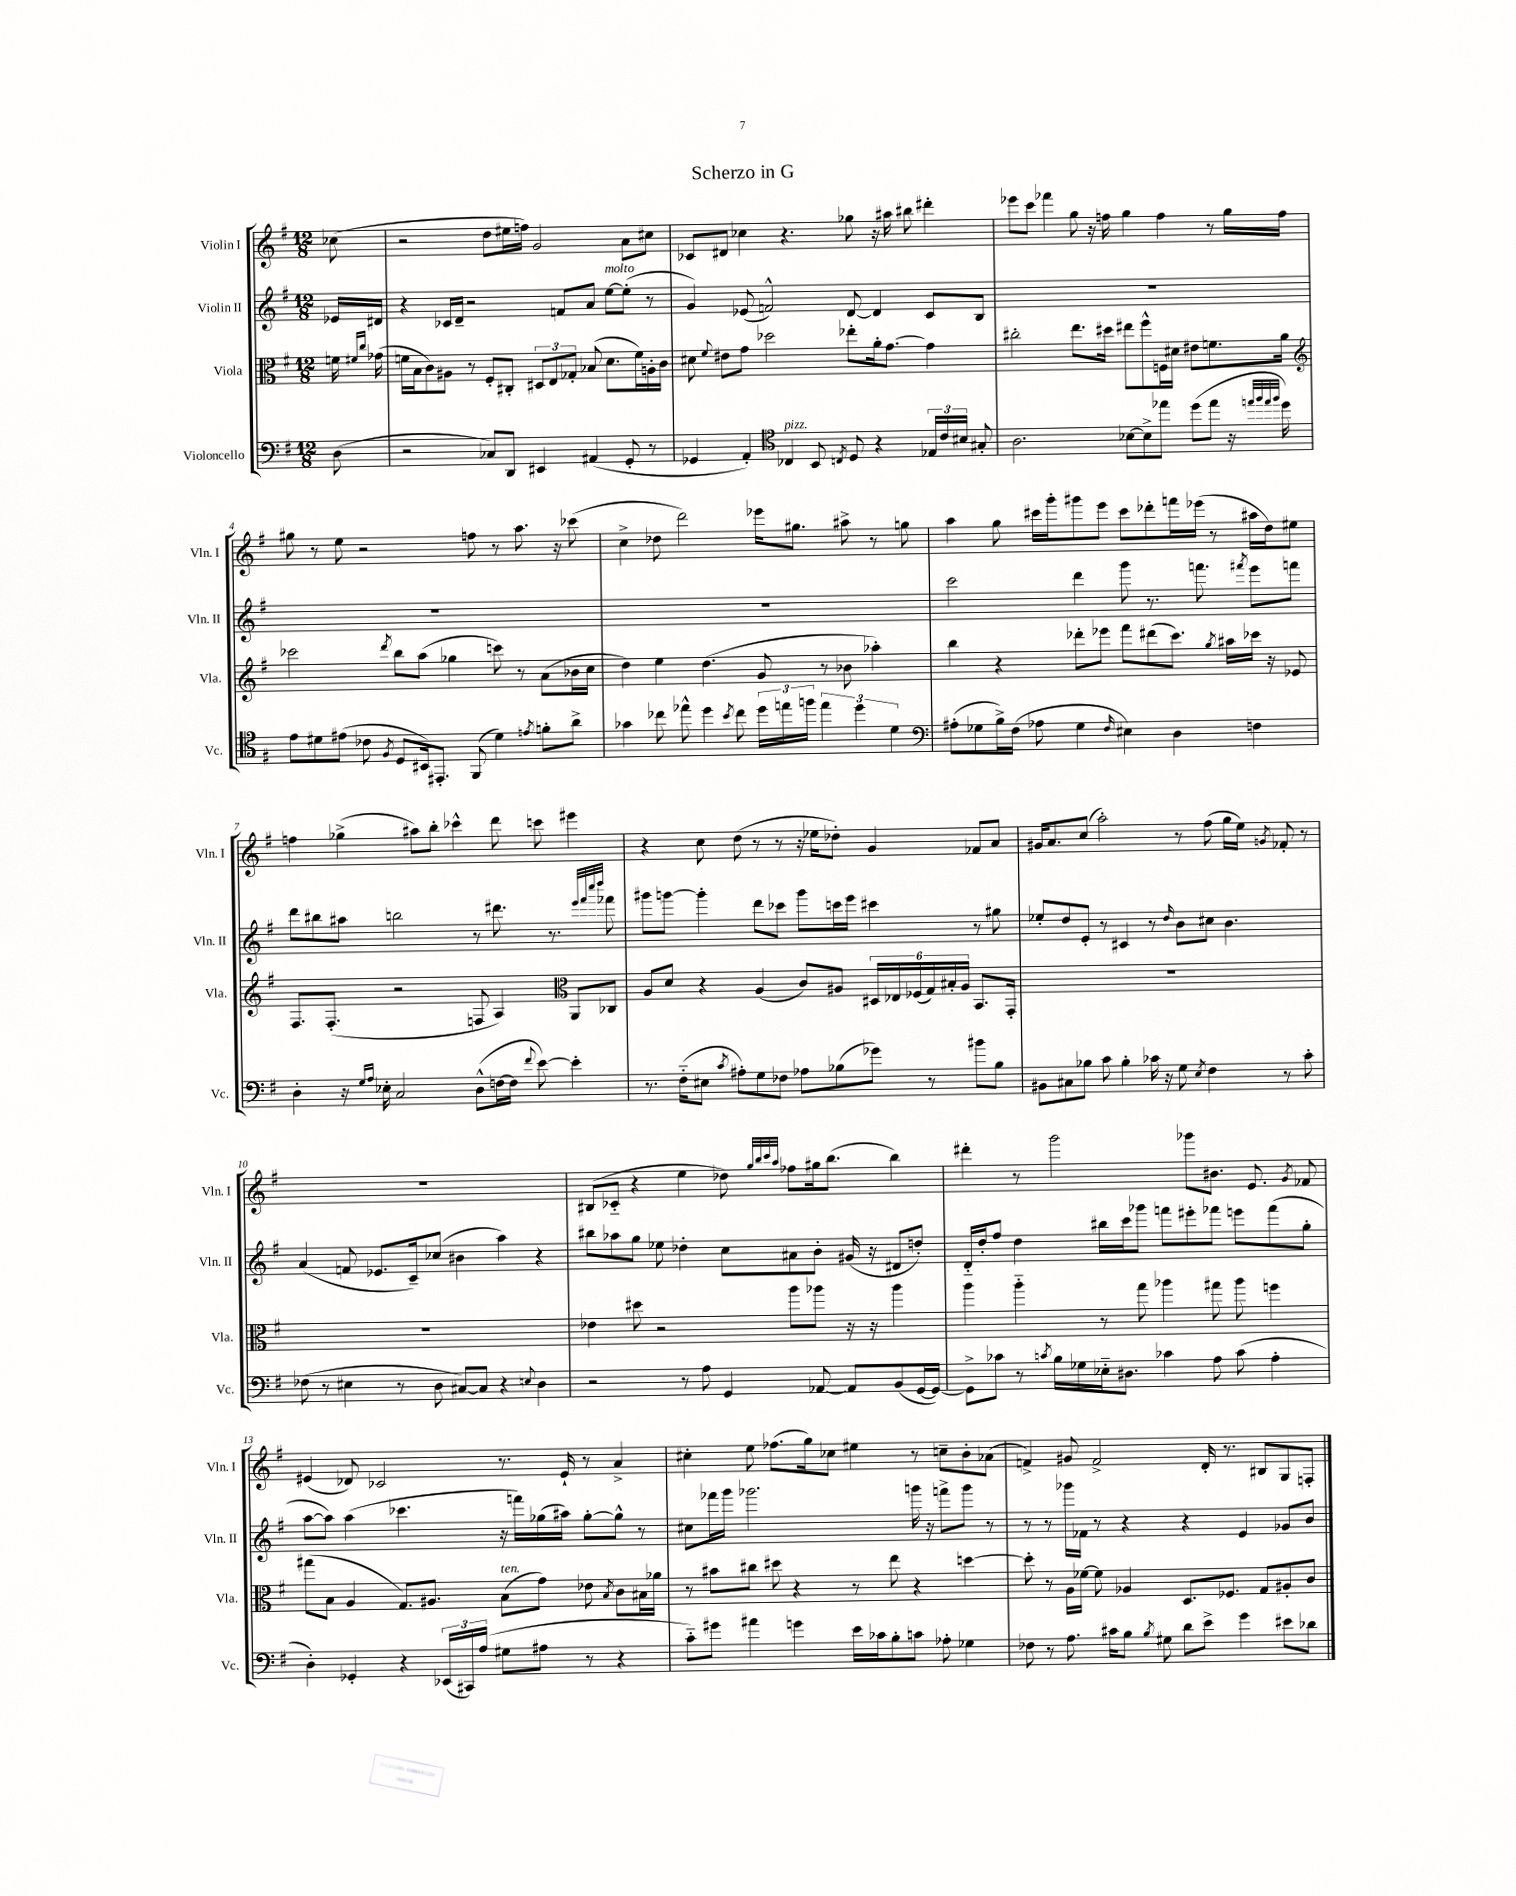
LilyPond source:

\header { title = "Scherzo in G" }
<<
\new StaffGroup <<
\new Staff = "s0" \with { instrumentName = "Violin I" shortInstrumentName = "Vln. I" } {
    \clef treble \key g \major \numericTimeSignature \time 12/8 \partial 8
    \autoBeamOff ces''8( |
    r2 d''8[ eis''16 f''16]) g'2 a'8[ cis''8] |
    ces'8[ dis'8] ces''4 r4. ges''8 r16 ais''16 bis''8 dis'''4-. |
    ees'''8[ c'''8] fes'''4 g''8 r16 f''16 g''4 f''4 r8 g''16[ f''16] |
    gis''8 r8 e''8 r2 f''8 r8 a''8. r16 ces'''8( |
    c''4-> des''8 d'''2) ees'''16[ gis''8.] ais''8-> r8 g''8 |
    a''4 g''8 cis'''16[ g'''16-. gis'''8 e'''8] cis'''8[ des'''8-. f'''16 ees'''16]( r8 ais''16[ d''16) eis''8] |
    f''4 ges''4->( ais''8[) b''8]-. ces'''4-^ d'''8 c'''8 eis'''4 |
    r4 c''8 d''8( r8 r8 r16 ees''16[ des''8]-.) g'4 fes'8[ a'8] |
    gis'16[ a'8. c''8]( a''2-.) r8 fis''8( g''16[ e''16]) \acciaccatura { g'8 } fes'8-. r8 |
    R1. |
    bis8[( ces'8]-_ r4 e''4 des''8) \grace { g''32[ b''32 c'''32 a''32] } fes''8[ gis''16 b''8.]( b''4) |
    dis'''4-. r8 g'''2 ges'''8[ bis'8.] e'8. \acciaccatura { g'8 } fes'8 |
    eis'4( des'8) ces'2 r8. eis'16-! r8 a'4-> |
    cis''4-. e''8 fes''8.[( g''16) ces''8] eis''4 r8 c''8[-- b'8-. aes'8]( |
    f'4->) gis'8 f'2-> d'16-. r8. bis8[ g8 f8]-. \bar "|." |
}
\new Staff = "s1" \with { instrumentName = "Violin II" shortInstrumentName = "Vln. II" } {
    \clef treble \key g \major \numericTimeSignature \time 12/8 \partial 8
    \autoBeamOff ees'16[ dis'16] |
    r4 ces'16[ d'16]-- r2 f'8[ a'8] e''8[~^\markup { \italic "molto" } e''8]-.( r8 |
    g'4) ees'8( f'2-^) d'8~ d'4 c'8[ b8] |
    R1. |
    R1. |
    R1. |
    c'''2 d'''4 g'''8 r8. f'''8. \acciaccatura { fis'''8 } e'''8[ f'''8] |
    d'''8[ bis''8 ais''8] b''2 r8 dis'''8. r8. \grace { e'''32[ fis'''32 c''''32 d''''32] } fes'''8 |
    gis'''8[ g'''8]~ g'''4-. d'''8[ ces'''8] g'''8[ c'''16 e'''16] cis'''4 r8 gis''8 |
    ees''8[-. d''8 e'8]-. r8 cis'4 r8 \grace { d''16 } b'8[ cis''8] b'4. |
    a'4( f'8 ees'8.[ c'16--) ces''8]( bis'4 a''4) r4 |
    bis''8[ aes''8 g''8] ees''8 des''4-. c''8[ ais'8 b'8]-. gis'16( r16 dis'8[ d''8]-.) |
    d'16[-_ d''16-. fis''8] d''4 bis''16[ c'''16 ges'''8] f'''8[ eis'''8-. fes'''8] e'''8[ fes'''8( g''8]-. |
    a''8[~ a''8]) a''4( ces'''4. r16 f'''16[) ges''16( ais''16]) ges''8[~-. ges''8]-^ r8 |
    cis''8[ fes'''16 g'''16] ges'''2. g'''16 r16 f'''8[-> g'''8] r8 |
    r8 r8 ges'''16[ fes'16] r8 r4 r4 e'4 ges'8[ b'8] \bar "|." |
}
\new Staff = "s2" \with { instrumentName = "Viola" shortInstrumentName = "Vla." } {
    \clef alto \key g \major \numericTimeSignature \time 12/8 \partial 8
    \autoBeamOff f'16 \grace { fis'16[ c''16] } ges'16( |
    f'16[ b16 c'8) ais8] r8 fis8[-. cis8]-. \tuplet 3/2 { dis8[ e8 ges8]-. } bes8( d'8.[ f'16) a16-. c'16] |
    dis'8 \appoggiatura { fis'8 } eis'8[ g'8] des''2 ees''8[-. a'16-. g'8.]~ g'4 |
    cis''2-. e''8.[ dis''16] eis''8[ fis''8-^ f16 dis'16] eis'8[ f'8. a'16] |
    \clef treble ces'''2 \acciaccatura { d'''8 } b''8[ a''8]( ges''4 c'''8) r8 a'8[( bes'16 c''16] |
    d''4) e''4 d''4.( g'8 r8 bes'8 aes''4-.) |
    b''4 r4 des'''8[-. ees'''8] fis'''8[ dis'''8( c'''8.]) \acciaccatura { g''8 } ais''16[ ces'''16] r16 ees'8 |
    fis8.[ fis8.]-.( r2 f8 a4) \clef alto a,8[ ces8] |
    a8[ d'8] r4 a4( c'8[) ais8] \tuplet 6/4 { dis16[ ees16 fes16( g16) bis16-. ais16] } b,8.[ g,16]-. |
    R1. |
    R1. |
    ees'4 dis''8 r2 a''8[ aes''8] r16 r16 aes''4 |
    a''4 a''4-_ r8 g''8 aes''4 gis''8 aes''8 f''4 |
    gis''8[( b8] a4 g8.[) ais8.] b8[^\markup { \italic "ten." }( g'8]) ees'8 \acciaccatura { b8 } c'8[ bis16 aes'16] |
    r8 bis'8[ cis''8] dis''8 r4 r8 e''8 r4 d''4~ |
    d''8-. r8 a16[ fes'16]~ fes'8 aes4 d8.[ fes8.] g8[ ais8-. c'8] \bar "|." |
}
\new Staff = "s3" \with { instrumentName = "Violoncello" shortInstrumentName = "Vc." } {
    \clef bass \key g \major \numericTimeSignature \time 12/8 \partial 8
    \autoBeamOff d8( |
    r2 ces8[) d,8] eis,4 ais,4( g,8-. r8 |
    ges,4 a,4-.) \clef tenor ces4^\markup { \italic "pizz." } b,8 \acciaccatura { c8 } d8 r4 \tuplet 3/2 { ees16[ c'16 bis16] } gis8-. |
    a2. bes8[~ bes8-> ees''8] d''8[( ees''8] r16 \grace { e''32[ fis''32 e''32 fis''32] } d''16) |
    e'8[ dis'8 eis'8]( ces'8 \acciaccatura { fis8 } d8[ bis,16) eis,8.]-. fis,8( dis'4) \acciaccatura { e'8 } f'8[-. a'8]-> |
    ges'4 ces''8 ees''8-^ d''4 \acciaccatura { b'8 } ces''8 \tuplet 3/2 { d''16[ e''16 f''16] } \tuplet 3/2 { e''4 d''4 d'4 } |
    \clef bass ais8[-.( ges8 b16->) fis16]( aes8 ges4 \grace { fis16 } eis4) d4 f4 |
    d4-. r16 \grace { g16[ a16] } ees16-. c2 d8[-^( f16~ f16] \appoggiatura { fis'8 } e'8~) e'4-. |
    r8. fis16[-_( eis8] \acciaccatura { c'8 } ais8[-.) g8 fes8] aes8[ bes8( ges'8]) r8 bis'8[ bes8] |
    bis,8[ cis8 bes8] c'8 bes4-. ces'16 r16 g8 \acciaccatura { e8 } fis4 r8 ces'8-. |
    fes8( r8 eis4 r8 d8 cis8[~) cis8] r4 \appoggiatura { e8 } d4 |
    r2 r8 a8 g,4 aes,8~ aes,8[ b,8( g,16~ g,16]~) |
    g,8[-> ces'8] r8 \acciaccatura { c'8 } b16[ ges16 ees16-_ dis8.] ces'4 a8 ces'8( a4-. |
    d4-.) ges,4-. r4 \tuplet 3/2 { ees,16[( cis,16) a16]( } gis8[ ais8] r8 r4 |
    c'8[-_) gis'8] ais'4 g'4 e'16[ ces'16 b8-. c'8] aes8-. ges4 |
    fes8 r8 a8. cis'16[ b8] \acciaccatura { b8 } gis8 d'8[ e'8]-> g'4 eis'8[ des'8] \bar "|." |
}
>>
>>
